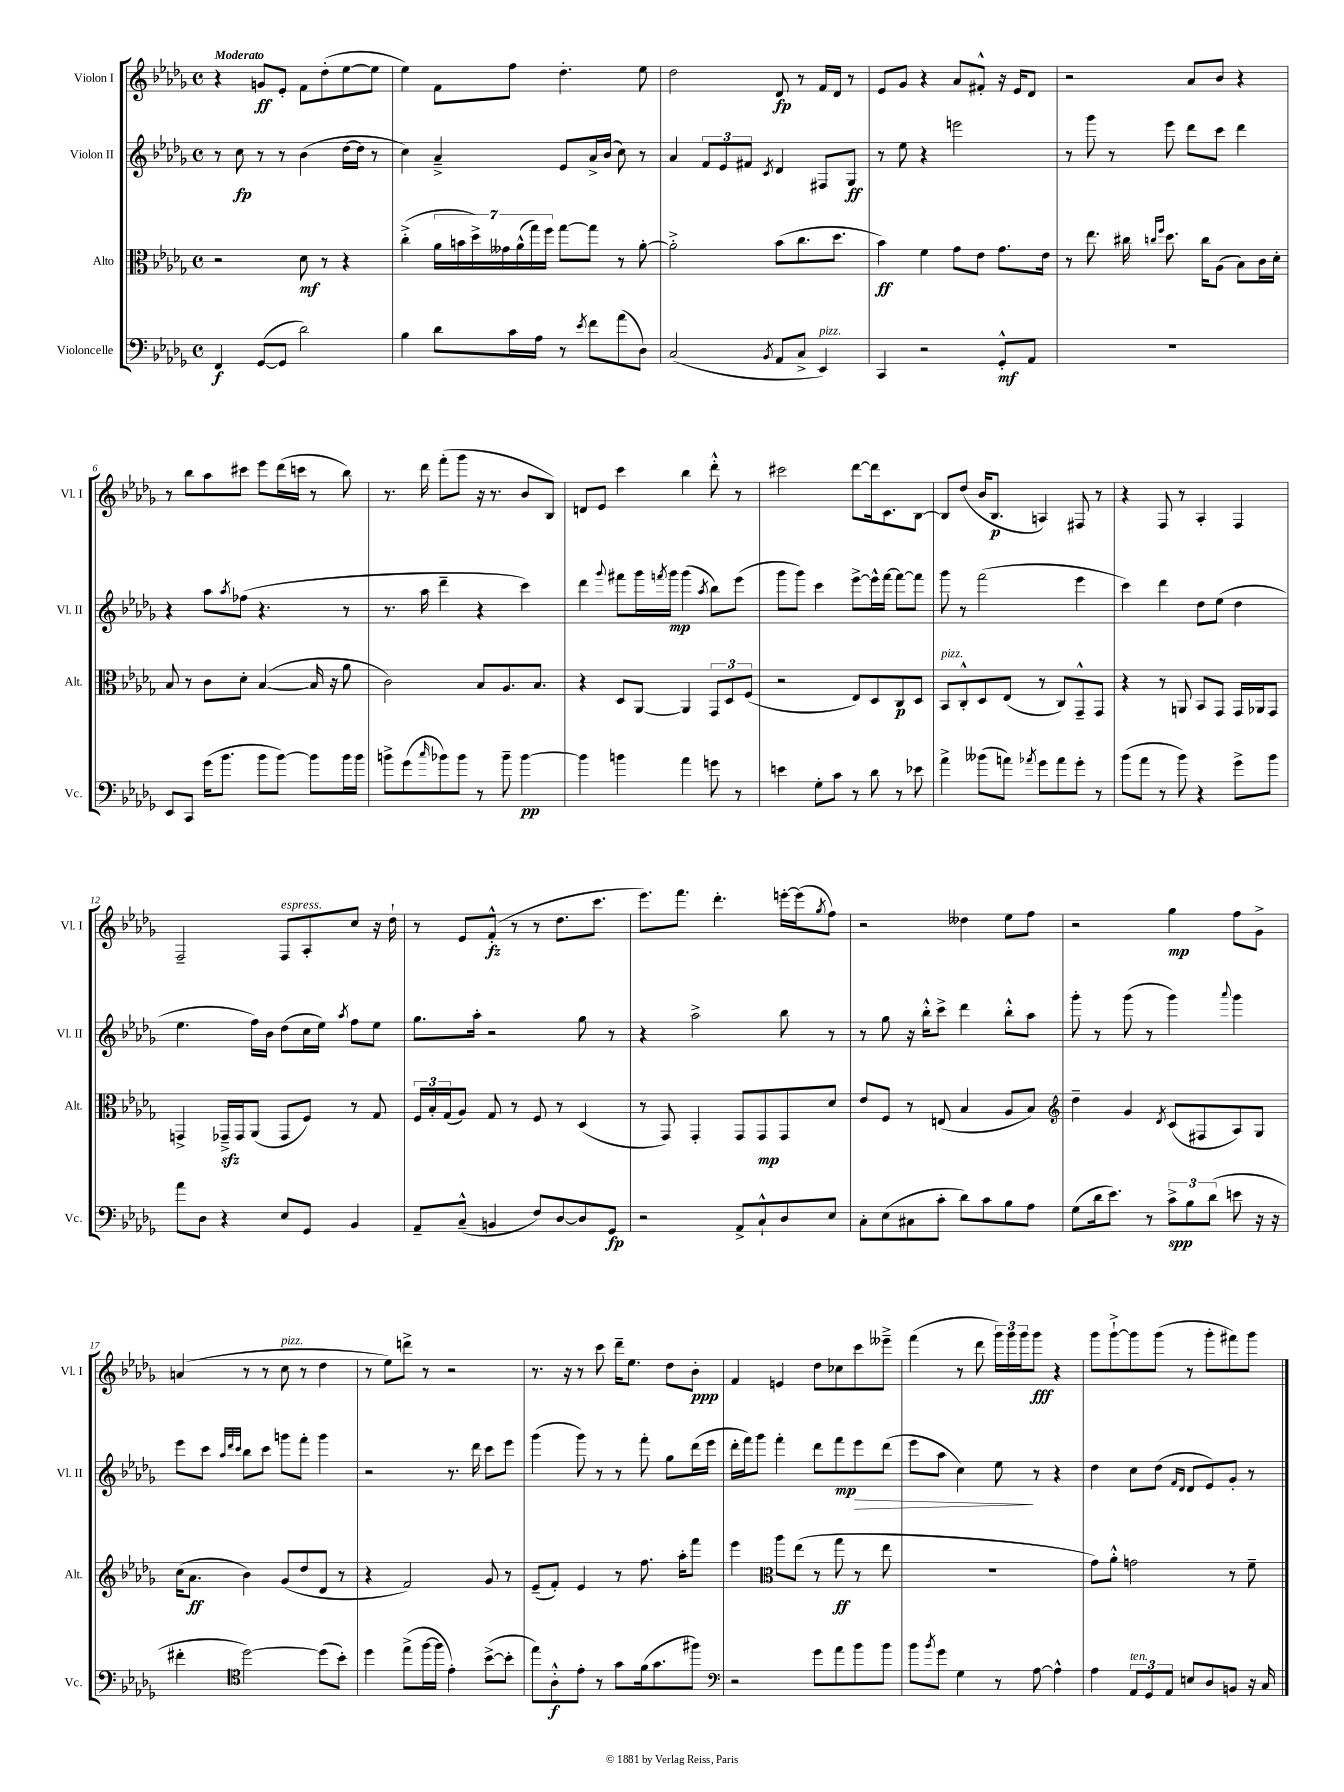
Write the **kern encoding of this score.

**kern	**dynam	**kern	**dynam	**kern	**dynam	**kern	**dynam
*part4	*part4	*part3	*part3	*part2	*part2	*part1	*part1
*staff4	*staff4	*staff3	*staff3	*staff2	*staff2	*staff1	*staff1
*I"Violoncelle	*	*I"Alto	*	*I"Violon II	*	*I"Violon I	*
*I'Vc.	*	*I'Alt.	*	*I'Vl. II	*	*I'Vl. I	*
*clefF4	*	*clefC3	*	*clefG2	*	*clefG2	*
*k[b-e-a-d-g-]	*	*k[b-e-a-d-g-]	*	*k[b-e-a-d-g-]	*	*k[b-e-a-d-g-]	*
*M4/4	*	*M4/4	*	*M4/4	*	*M4/4	*
*met(c)	*	*met(c)	*	*met(c)	*	*met(c)	*
=1	=1	=1	=1	=1	=1	=1	=1
!	!	!	!	!	!	!LO:TX:a:B:t=Moderato	!
4FF/	f	2r	.	8r	.	4r	.
.	.	.	.	8cc\	fp	.	.
([8GG-/L	.	.	.	8r	.	8gn/L	ff
8GG-/J]	.	.	.	8r	.	8e-'/J	.
2d-\)	.	8d-\	mf	(4b-\	.	8f\L	.
.	.	8r	.	.	.	(8dd-'\	.
.	.	4r	.	[16dd-\LL	.	[8ee-\	.
.	.	.	.	16dd-\JJ]	.	.	.
.	.	.	.	8r	.	8ee-\J]	.
=2	=2	=2	=2	=2	=2	=2	=2
4B-\	.	(4cc'^\	.	4cc\)	.	4ee-\)	.
8d-\L	.	28a-\LL	.	4a-~^/	.	8f\L	.
.	.	28bn\	.	.	.	.	.
.	.	28dd-^\)	.	.	.	.	.
.	.	28g--X\	.	.	.	.	.
16c\L	.	.	.	.	.	8ff\J	.
.	.	(28a-^^\	.	.	.	.	.
.	.	28gg-\)	.	.	.	.	.
16A-\JJ	.	.	.	.	.	.	.
.	.	28ff\JJ	.	.	.	.	.
8r	.	[8gg-\L	.	8e-/L	.	4.dd-'\	.
8qe-/	.	.	.	.	.	.	.
8f\L	.	8gg-\J]	.	16a-^/L	.	.	.
.	.	.	.	(16b-/JJ	.	.	.
(8a-\	.	8r	.	8cc\)	.	.	.
8D-\J)	.	[8a-'\	.	8r	.	8ee-\	.
=3	=3	=3	=3	=3	=3	=3	=3
(2C/	.	2a-'^\]	.	4a-/	.	2dd-\	.
.	.	.	.	12f/L	.	.	.
.	.	.	.	12e-/	.	.	.
.	.	.	.	12f#X/J	.	.	.
8qBB-/	.	.	.	8qc/	.	.	.
8AA-/L	.	(8b-\L	.	4d-/	.	8d-/	fp
8C^/J	.	8.cc\	.	.	.	8r	.
!LO:TX:a:i:t=pizz.	!	!	!	!	!	!	!
4EE-/)	.	.	.	8F#X/L	.	16f/LL	.
.	.	8.dd-\J	.	.	.	16d-/JJ	.
.	.	.	.	8G-/J	ff	8r	.
=4	=4	=4	=4	=4	=4	=4	=4
4CC/	.	4b-\)	ff	8r	.	8e-/L	.
.	.	.	.	8ee-\	.	8g-/J	.
2r	.	4f\	.	4r	.	4r	.
.	.	8g-\L	.	2eeen\	.	8a-/L	.
.	.	8e-\J	.	.	.	8f#X'^^/J	.
8GG-'^^/L	mf	8.g-\L	.	.	.	16r	.
.	.	.	.	.	.	16e-/KL	.
8AA-/J	.	.	.	.	.	8d-/J	.
.	.	16e-\Jk	.	.	.	.	.
=5	=5	=5	=5	=5	=5	=5	=5
1r	.	8r	.	8r	.	2r	.
.	.	8.ee-\	.	8ggg-\	.	.	.
.	.	.	.	8r	.	.	.
.	.	16cc#X\	.	.	.	.	.
.	.	16qqccn/LL	.	.	.	.	.
.	.	16qqff/JJ	.	.	.	.	.
.	.	8.dd-\	.	8eee-\	.	.	.
.	.	.	.	8ddd-\L	.	8a-/L	.
.	.	16cc\KL	.	.	.	.	.
.	.	(8A-\J	.	8ccc\J	.	8b-/J	.
.	.	8B-\L)	.	4ddd-\	.	4r	.
.	.	16c\L	.	.	.	.	.
.	.	16d-'\JJ	.	.	.	.	.
!!LO:LB:g=z
=6	=6	=6	=6	=6	=6	=6	=6
8EE-/L	.	8B-/	.	4r	.	8r	.
8CC/J	.	8r	.	.	.	8bb-\L	.
(16g-\KL	.	8c\L	.	8aa-\L	.	8aa-\	.
8.b-\J	.	.	.	.	.	.	.
.	.	.	.	8qaa-/	.	.	.
.	.	8d-'\J	.	(8ff-X\J	.	8ccc#X\J	.
8b-\L	.	([4B-/	.	4.r	.	8eee-\L	.
[8b-\J)	.	.	.	.	.	(16ddd-\L	.
.	.	.	.	.	.	16cccn\JJ	.
8b-\L]	.	16B-/]	.	.	.	8r	.
.	.	16r	.	.	.	.	.
16b-\L	.	8a-\	.	8r	.	8bb-\)	.
16b-\JJ	.	.	.	.	.	.	.
=7	=7	=7	=7	=7	=7	=7	=7
8bn^\L	.	2c\)	.	8.r	.	8.r	.
(8g-\	.	.	.	.	.	.	.
.	.	.	.	16aa-\	.	16ddd-\	.
16qqcc/	.	.	.	.	.	.	.
8b-X\)	.	.	.	4ddd-~\	.	(8fff'\L	.
8b-\J	.	.	.	.	.	8ggg-\J	.
8r	.	8B-/L	.	4r	.	16r	.
.	.	.	.	.	.	8.r	.
8b-~\	.	8.A-/	.	.	.	.	.
[4b-\	pp	.	.	4ccc\)	.	8b-/L	.
.	.	8.B-/J	.	.	.	.	.
.	.	.	.	.	.	8B-/J)	.
=8	=8	=8	=8	=8	=8	=8	=8
4b-\]	.	4r	.	4ddd-\	.	8dn/L	.
.	.	.	.	.	.	8e-/J	.
.	.	.	.	8qqggg-/	.	.	.
4bn\	.	8D-/L	.	8fff#X\L	.	4ccc\	.
.	.	[8AA-/J	.	16ggg-\L	.	.	.
.	.	.	.	8qfffn/	.	.	.
.	.	.	.	16ggg-\JJ	mp	.	.
4a-\	.	4AA-/]	.	(4ggg-\	.	4bb-\	.
.	.	.	.	8qaa-/	.	.	.
8gn\	.	12GG-/L	.	8bb-\L)	.	8ddd-'^^\	.
.	.	12D-/	.	.	.	.	.
8r	.	.	.	(8eee-\J	.	8r	.
.	.	(12F/J	.	.	.	.	.
=9	=9	=9	=9	=9	=9	=9	=9
4en\	.	2r	.	8ggg-\L	.	2ccc#X\	.
.	.	.	.	8ggg-\J)	.	.	.
8G-'\L	.	.	.	4ccc\	.	.	.
8c\J	.	.	.	.	.	.	.
8r	.	8E-/L)	.	[8eee-^\L	.	[8ddd-\L	.
8d-\	.	8D-/	.	16eee-^^\L]	.	16ddd-\k]	.
.	.	.	.	[16fff\JJ	.	8.c\	.
8r	.	8C/	p	8fff\L_	.	.	.
8e-X\	.	8D-/J	.	8fff\J]	.	[8B-\J	.
=10	=10	=10	=10	=10	=10	=10	=10
!	!	!LO:TX:a:i:t=pizz.	!	!	!	!	!
4a-^\	.	8BB-/L	.	8ggg-\	.	8B-/L]	.
.	.	8C'^^/	.	8r	.	(8dd-/J	.
(8b--X\L	.	8D-/	.	(2fff\	.	16b-/KL	.
.	.	.	.	.	.	8.B-/J	p
8an\J)	.	(8E-/J	.	.	.	.	.
8qa-X/	.	.	.	.	.	.	.
8g-\L	.	8r	.	.	.	4An/)	.
8a-\	.	8C/L)	.	.	.	.	.
8g-'\J	.	8GG-~^^/	.	4eee-\	.	8F#X/	.
8r	.	8GG-/J	.	.	.	8r	.
=11	=11	=11	=11	=11	=11	=11	=11
(8b-\L	.	4r	.	4ccc\)	.	4r	.
8a-\J	.	.	.	.	.	.	.
8r	.	8r	.	4ddd-\	.	8F/	.
8b-\)	.	8AAn/	.	.	.	8r	.
4r	.	8BB-/L	.	8dd-\L	.	4A-'/	.
.	.	8GG-/J	.	(8ee-\J	.	.	.
8g-^\L	.	16GG-/LL	.	4dd-\	.	4F/	.
.	.	16AA-X/J	.	.	.	.	.
8b-\J	.	8GG-/J	.	.	.	.	.
!!LO:LB:g=z
=12	=12	=12	=12	=12	=12	=12	=12
8a-\L	.	4GGn^/	.	4.ee-\	.	2F~/	.
8D-\J	.	.	.	.	.	.	.
4r	.	16GG-Xzz~^/LL	.	.	.	.	.
.	.	16GG-/J	.	.	.	.	.
.	.	(8AA-/J	.	16ff\LL)	.	.	.
.	.	.	.	16b-\JJ	.	.	.
!	!	!	!	!	!	!LO:TX:a:i:t=espress.	!
8E-/L	.	8GG-/L	.	(8dd-\L	.	8F/L	.
8GG-/J	.	8F/J)	.	16cc\L	.	8A-'/	.
.	.	.	.	16ee-\JJ)	.	.	.
.	.	.	.	8qaa-/	.	.	.
4BB-/	.	8r	.	8ff\L	.	8cc/J	.
.	.	8G-/	.	8ee-\J	.	16r	.
.	.	.	.	.	.	16dd-`\	.
=13	=13	=13	=13	=13	=13	=13	=13
8AA-~/L	.	24F/LL	.	8.gg-\L	.	8r	.
.	.	24B-'/	.	.	.	.	.
.	.	(24G-/J	.	.	.	.	.
(8C~^^/J	.	8A-/J)	.	.	.	8e-/L	.
.	.	.	.	16aa-'\Jk	.	.	.
4BBn/	.	8G-/	.	2r	.	(8f'^^/J	fz
.	.	8r	.	.	.	8r	.
8F/L)	.	8F/	.	.	.	8r	.
[8D-/	.	8r	.	.	.	8.dd-\L	.
8D-/]	.	(4D-/	.	8gg-\	.	.	.
.	.	.	.	.	.	8.ccc\J	.
8GG-/J	fp	.	.	8r	.	.	.
=14	=14	=14	=14	=14	=14	=14	=14
2r	.	8r	.	4r	.	8.eee-\L)	.
.	.	8GG-/)	.	.	.	.	.
.	.	.	.	.	.	8.fff\J	.
.	.	4GG-'/	.	2aa-^\	.	.	.
.	.	.	.	.	.	4.ddd-'\	.
8AA-^/L	.	8GG-/L	.	.	.	.	.
8C`^^/	.	8GG-/	mp	.	.	.	.
8D-/	.	8GG-/	.	8bb-\	.	[16eeen'\LL	.
.	.	.	.	.	.	(16eee\J]	.
.	.	.	.	.	.	8qgg-/	.
8E-/J	.	8d-/J	.	8r	.	8ff\J)	.
=15	=15	=15	=15	=15	=15	=15	=15
8C'\L	.	8e-/L	.	8r	.	2r	.
(8E-\	.	8F/J	.	8gg-\	.	.	.
8C#X\	.	8r	.	16r	.	.	.
.	.	.	.	16bb-'^^\KL	.	.	.
8c'\J	.	(8En/	.	8ccc^\J	.	.	.
8d-\L)	.	4B-/	.	4ddd-\	.	4dd--X\	.
8c\	.	.	.	.	.	.	.
8B-\	.	8A-/L	.	8bb-'^^\L	.	8ee-\L	.
8A-\J	.	8B-/J)	.	8aa-\J	.	8ff\J	.
=16	=16	=16	=16	=16	=16	=16	=16
*	*	*clefG2	*	*	*	*	*
(8G-\L	.	4dd-~\	.	8ggg-'\	.	2r	.
16d-\k	.	.	.	8r	.	.	.
8.e-\J)	.	.	.	.	.	.	.
.	.	4g-/	.	(8ggg-\	.	.	.
8r	.	.	.	8r	.	.	.
.	.	8qd-/	.	.	.	.	.
12c^\L	spp	(8c/L	.	4ggg-\)	.	4gg-\	mp
12B-\	.	.	.	.	.	.	.
.	.	8F#X/	.	.	.	.	.
(12d-\J	.	.	.	.	.	.	.
.	.	.	.	8qqaaa-/	.	.	.
8en\	.	8A-/)	.	4ggg-\	.	8ff\L	.
16r	.	8G-/J	.	.	.	8g-^\J	.
16r	.	.	.	.	.	.	.
!!LO:LB:g=z
=17	=17	=17	=17	=17	=17	=17	=17
4f#X'\	.	(16cc\KL	.	8eee-\L	.	(4an/	.
.	.	8.a-\J	ff	.	.	.	.
.	.	.	.	8ccc\J	.	.	.
*clefC4	*	*	*	*	*	*	*
.	.	.	.	32qqaa-/LLL	.	.	.
.	.	.	.	32qqddd-/	.	.	.
.	.	.	.	32qqccc/JJJ	.	.	.
[2dd-\)	.	4b-\)	.	8bb-\L	.	8r	.
.	.	.	.	8ccc\J	.	8r	.
!	!	!	!	!	!	!LO:TX:a:i:t=pizz.	!
.	.	(8g-/L	.	8gggn\L	.	8cc\	.
.	.	8dd-/	.	8fff'\J	.	8r	.
(8dd-\L]	.	8d-/J	.	4ggg\	.	4dd-\	.
8b-'\J)	.	8r	.	.	.	.	.
=18	=18	=18	=18	=18	=18	=18	=18
4dd-\	.	4r	.	2r	.	8r	.
.	.	.	.	.	.	8ee-\L)	.
(8ee-^\L	.	2f/)	.	.	.	8dddn^\J	.
[16ff\L	.	.	.	.	.	8r	.
16ff\JJ]	.	.	.	.	.	.	.
4e-'\)	.	.	.	8.r	.	2r	.
.	.	.	.	16ddd-\	.	.	.
([8b-^\L	.	8g-/	.	8ccc\L	.	.	.
8b-'\J]	.	8r	.	8eee-\J	.	.	.
=19	=19	=19	=19	=19	=19	=19	=19
8ee-\L)	.	(8e-~/L	.	(4ggg-\	.	8.r	.
8A-'^^\	f	8f'/J)	.	.	.	.	.
.	.	.	.	.	.	16r	.
8e-'\J	.	4e-/	.	8ggg-\)	.	8r	.
8r	.	.	.	8r	.	8ccc\	.
8g-\L	.	8r	.	8r	.	16ddd-~\KL	.
.	.	.	.	.	.	8.ee-\J	.
(16f\k	.	8.ff\	.	8fff'\	.	.	.
8.g-\	.	.	.	.	.	.	.
.	.	.	.	8gg-\L	.	8dd-\L	.
.	.	16aa-'\KL	.	.	.	.	.
8ff#X\J)	.	8fff\J	.	(16ddd-\L	.	8b-'\J	ppp
.	.	.	.	16eee-\JJ	.	.	.
=20	=20	=20	=20	=20	=20	=20	=20
*clefF4	*	*	*	*	*	*	*
2r	.	4eee-\	.	16ddd-'\LL	.	4f/	.
.	.	.	.	16fff\J)	.	.	.
.	.	.	.	8ggg-\J	.	.	.
*	*	*clefC3	*	*	*	*	*
.	.	8aa-\L	.	4fff'\	.	4en/	.
.	.	(8ee-\J	.	.	.	.	.
8g-\L	.	8r	.	8ddd-\L	.	8dd-\L	.
8a-\	.	8gg-\	ff	8fff\	mp	8cc-X\	.
!	!	!	!	!	!LO:HP:b	!	!
8b-\	.	8r	.	8eee-\	>	8ccc\	.
8b-\J	.	8ee-\	.	(8ddd-\J	.	8eee--X~^\J	.
=21	=21	=21	=21	=21	=21	=21	=21
8b-\L	.	1r	.	8eee-\L	.	(4fff\	.
8qb-/	.	.	.	.	.	.	.
8g-\J	.	.	.	8aa-\J	.	.	.
4G-\	.	.	.	4cc\)	.	8r	.
.	.	.	.	.	.	8ddd-\	.
8r	.	.	.	8ee-\	.	24ggg-\LL)	.
.	.	.	.	.	.	24ggg-\	.
.	.	.	.	.	.	24ggg-\J	.
[8A-\	.	.	.	8r	]	8ggg-\J	fff
4A-^^\]	.	.	.	4r	.	4r	.
=22	=22	=22	=22	=22	=22	=22	=22
4A-\	.	8g-\L)	.	4dd-\	.	8ggg-\L	.
.	.	8a-'^^\J	.	.	.	[8ggg-`^\	.
!LO:TX:a:i:t=ten.	!	!	!	!	!	!	!
12AA-/L	.	2gn\	.	8cc\L	.	8ggg-\]	.
12GG-/	.	.	.	.	.	.	.
.	.	.	.	(8dd-\J	.	(8ggg-\J	.
12AA-/J	.	.	.	.	.	.	.
.	.	.	.	16qqf/LL	.	.	.
.	.	.	.	16qqd-/JJ	.	.	.
8En/L	.	.	.	8d-/L	.	8r	.
8D-/	.	.	.	8e-/)	.	8ggg-'\L	.
8BBn/J	.	8r	.	8g-'/J	.	8fff#X\)	.
16r	.	8f~\	.	8r	.	8ggg-\J	.
16C/	.	.	.	.	.	.	.
==	==	==	==	==	==	==	==
*-	*-	*-	*-	*-	*-	*-	*-
